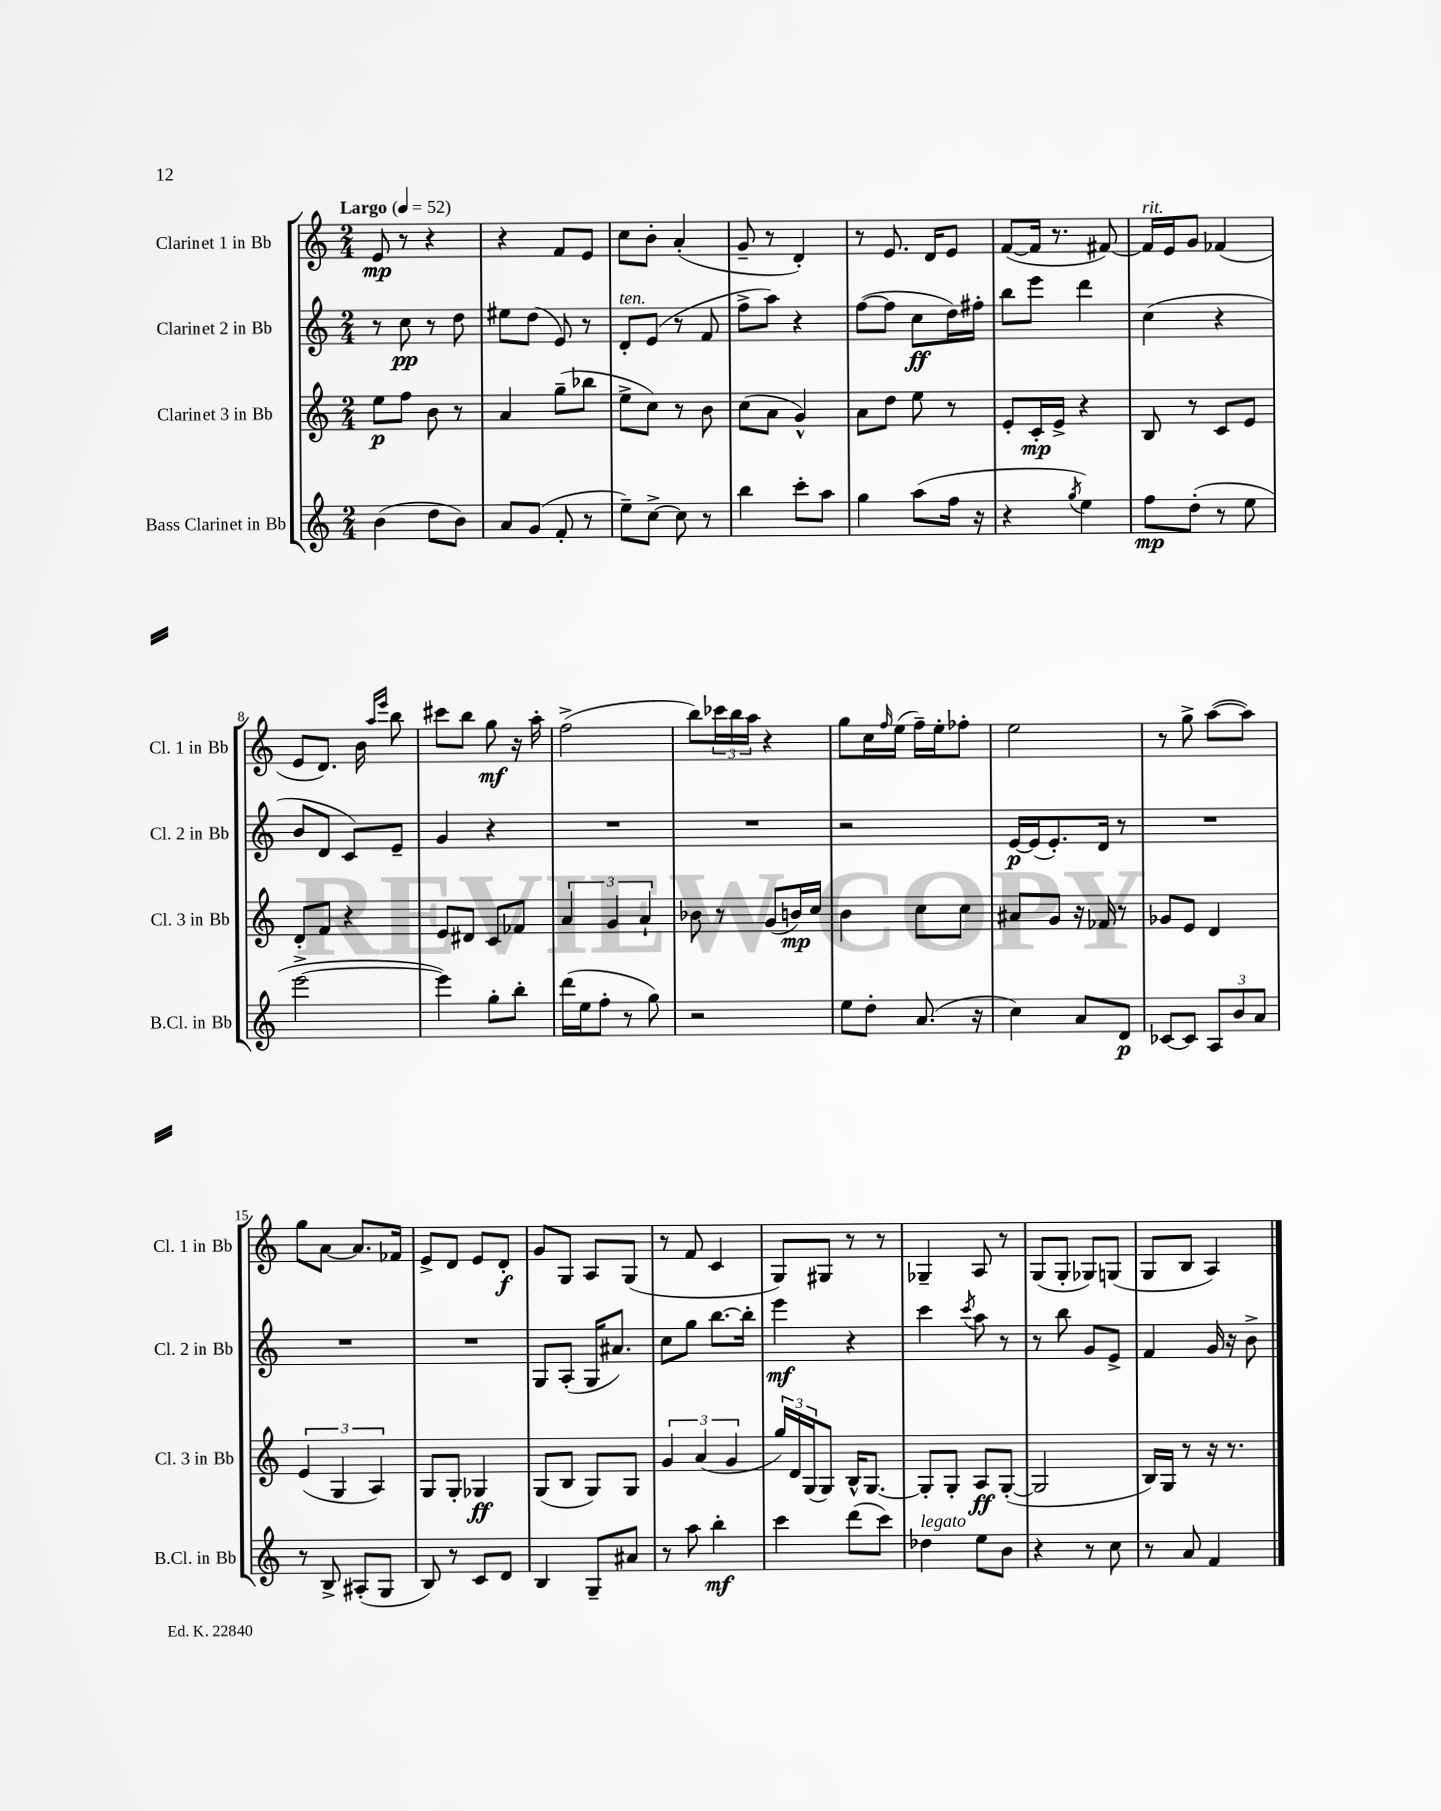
<<
\new StaffGroup <<
\new Staff = "s0" \with { instrumentName = "Clarinet 1 in Bb" shortInstrumentName = "Cl. 1 in Bb" } {
    \clef treble \key c \major \numericTimeSignature \time 2/4 \tempo "Largo" 4 = 52
    e'8\mp r8 r4 |
    r4 f'8 e'8 |
    c''8 b'8-. a'4-.( |
    g'8-- r8 d'4-.) |
    r8 e'8. d'16 e'8 |
    f'8~( f'16 r8. fis'8~) |
    fis'16^\markup { \italic "rit." } e'16 g'8 fes'4( |
    e'8 d'8.) b'16 \grace { a''16 e'''16 } b''8 |
    cis'''8 b''8 g''8\mf r16 a''16-. |
    f''2->( |
    b''8) \tuplet 3/2 { ces'''16 b''16 a''16 } r4 |
    g''8 c''16 \grace { f''16 } e''16( f''16--) e''16-. fes''8-. |
    e''2 |
    r8 g''8-> a''8~( a''8) |
    g''8 a'8~ a'8. fes'16 |
    e'8-> d'8 e'8 d'8-.\f |
    g'8 g8 a8 g8( |
    r8 f'8 c'4 |
    g8) gis8 r8 r8 |
    ges4-- a8 r8 |
    g8( g8-. ges8) g8( |
    g8 b8 a4) \bar "|." |
}
\new Staff = "s1" \with { instrumentName = "Clarinet 2 in Bb" shortInstrumentName = "Cl. 2 in Bb" } {
    \clef treble \key c \major \numericTimeSignature \time 2/4
    r8 c''8\pp r8 d''8 |
    eis''8 d''8( e'8) r8 |
    d'8-.^\markup { \italic "ten." } e'8( r8 f'8 |
    f''8-> a''8) r4 |
    f''8~( f''8 c''8\ff d''16) fis''16-. |
    b''8 e'''8 d'''4 |
    c''4( r4 |
    b'8 d'8 c'8) e'8-- |
    g'4 r4 |
    R2 |
    R2 |
    r2 |
    e'16~\p e'16( e'8.-.) d'16 r8 |
    R2 |
    R2 |
    R2 |
    g8 a8-.( g16 ais'8.) |
    c''8 g''8 b''8.~ b''16-. |
    e'''4\mf r4 |
    c'''4 \acciaccatura { c'''8 } a''8 r8 |
    r8 b''8 g'8 e'8-> |
    f'4 g'16 r16 b'8-> \bar "|." |
}
\new Staff = "s2" \with { instrumentName = "Clarinet 3 in Bb" shortInstrumentName = "Cl. 3 in Bb" } {
    \clef treble \key c \major \numericTimeSignature \time 2/4
    e''8\p f''8 b'8 r8 |
    a'4 g''8--( bes''8 |
    e''8-> c''8) r8 b'8 |
    c''8( a'8 g'4-^) |
    a'8 d''8 e''8 r8 |
    e'8-. c'16-.\mp e'16-> r4 |
    b8 r8 c'8 e'8 |
    d'8-. f'8 r4 |
    e'8 dis'8 c'8 fes'8 |
    \tuplet 3/2 { a'4 g'4 a'4-! } |
    bes'8 r8 g'8( b'16\mp) c''16 |
    b'4 c''8 c''8 |
    ais'8 g'8 r16 fes'16 r8 |
    ges'8 e'8 d'4 |
    \tuplet 3/2 { e'4( g4 a4) } |
    g8 g8-. ges4\ff |
    g8( b8 g8) g8 |
    \tuplet 3/2 { g'4 a'4( g'4 } |
    \tuplet 3/2 { g''16) d'16 g16( } g8) b16-^ g8.~ |
    g8-. g8-. a8\ff g8~-.( |
    g2 |
    b16) g16 r8 r16 r8. \bar "|." |
}
\new Staff = "s3" \with { instrumentName = "Bass Clarinet in Bb" shortInstrumentName = "B.Cl. in Bb" } {
    \clef treble \key c \major \numericTimeSignature \time 2/4
    b'4( d''8 b'8) |
    a'8 g'8( f'8-. r8 |
    e''8--) c''8~-> c''8 r8 |
    b''4 c'''8-. a''8 |
    g''4 a''8( f''16 r16 |
    r4 \acciaccatura { g''8 } e''4) |
    f''8\mp d''8-.( r8 e''8 |
    e'''2~-> |
    e'''4) g''8-. b''8-. |
    d'''16( e''16 f''8-. r8 g''8) |
    r2 |
    e''8 d''8-. a'8.( r16 |
    c''4) a'8 d'8\p |
    ces'8~ ces'8 \tuplet 3/2 { a8 b'8 a'8 } |
    r8 b8-> ais8-.( g8 |
    b8) r8 c'8 d'8 |
    b4 g8-- ais'8 |
    r8 a''8 b''4-.\mf |
    c'''4 d'''8( c'''8) |
    des''4^\markup { \italic "legato" } e''8 b'8 |
    r4 r8 c''8 |
    r8 a'8 f'4 \bar "|." |
}
>>
>>
